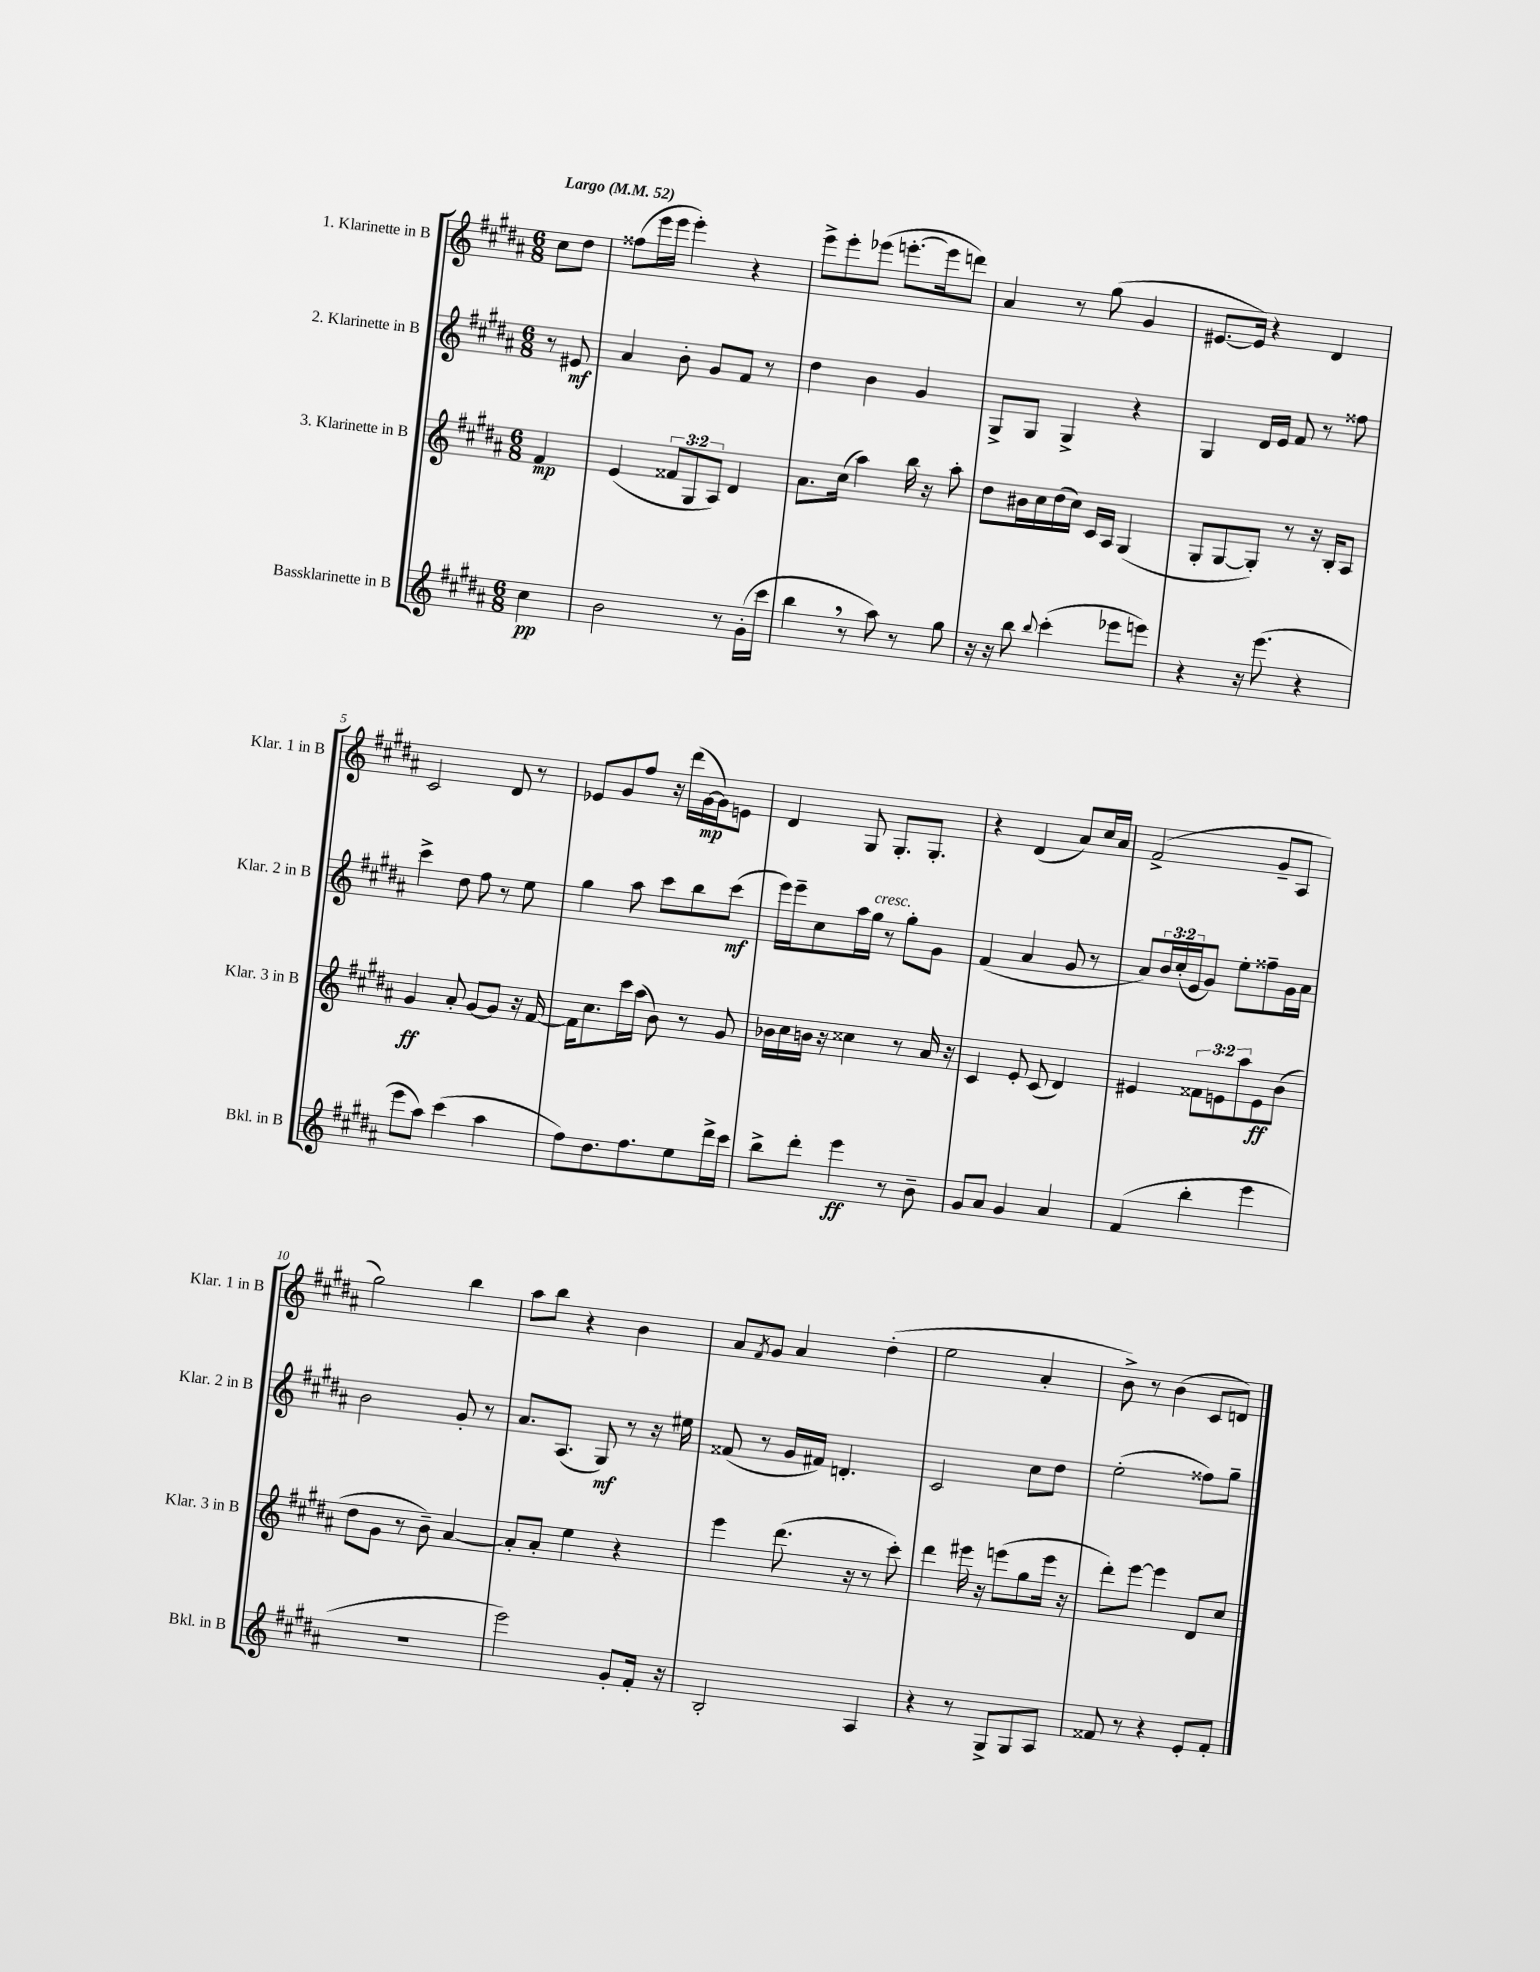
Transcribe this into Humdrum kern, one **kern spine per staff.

**kern	**dynam	**kern	**dynam	**kern	**dynam	**kern	**dynam
*part4	*part4	*part3	*part3	*part2	*part2	*part1	*part1
*staff4	*staff4	*staff3	*staff3	*staff2	*staff2	*staff1	*staff1
*I"Bassklarinette in B	*	*I"3. Klarinette in B	*	*I"2. Klarinette in B	*	*I"1. Klarinette in B	*
*I'Bkl. in B	*	*I'Klar. 3 in B	*	*I'Klar. 2 in B	*	*I'Klar. 1 in B	*
*clefG2	*	*clefG2	*	*clefG2	*	*clefG2	*
*k[f#c#g#d#a#]	*	*k[f#c#g#d#a#]	*	*k[f#c#g#d#a#]	*	*k[f#c#g#d#a#]	*
*M6/8	*	*M6/8	*	*M6/8	*	*M6/8	*
*MM52	*	*MM52	*	*MM52	*	*MM52	*
=	=	=	=	=	=	=	=
!	!	!	!	!	!	!LO:TX:a:B:t=Largo	!
4cc#\	pp	4f#/	mp	8r	.	8cc#\L	.
.	.	.	.	8e#X/	mf	8dd#\J	.
=1	=1	=1	=1	=1	=1	=1	=1
2b\	.	(4e/	.	4a#/	.	(8ff##X\L	.
.	.	.	.	.	.	16eee\L	.
.	.	.	.	.	.	16eee\JJ	.
.	.	12f##X/L	.	8b'\	.	4eee'\)	.
.	.	12G#/	.	.	.	.	.
.	.	.	.	8g#/L	.	.	.
.	.	12A#/J)	.	.	.	.	.
8r	.	4d#/	.	8f#/J	.	4r	.
(16g#'\LL	.	.	.	8r	.	.	.
16ccc#\JJ	.	.	.	.	.	.	.
=2	=2	=2	=2	=2	=2	=2	=2
4bb,\	.	8.a#\L	.	4dd#\	.	8eee^\L	.
.	.	.	.	.	.	8eee'\	.
.	.	(16cc#\Jk	.	.	.	.	.
8r	.	4aa#\)	.	4b\	.	(8eee-X\J	.
8aa#\)	.	.	.	.	.	[8.eeen'\L	.
8r	.	16bb\	.	4g#/	.	.	.
.	.	16r	.	.	.	16eee\k]	.
8gg#\	.	8aa#'\	.	.	.	8dddn\J)	.
=3	=3	=3	=3	=3	=3	=3	=3
16r	.	8dd#\L	.	8G#^/L	.	4a#/	.
16r	.	.	.	.	.	.	.
8bb\	.	16b#X\L	.	8G#/J	.	.	.
.	.	16cc#\	.	.	.	.	.
8qqbb/	.	.	.	.	.	.	.
(4ccc#'\	.	(16dd#\	.	4G#^/	.	8r	.
.	.	16cc#\JJ)	.	.	.	.	.
.	.	16c#/LL	.	.	.	(8gg#\	.
.	.	16A#/JJ	.	.	.	.	.
8eee-X\L	.	(4G#/	.	4r	.	4g#/	.
8eeen\J)	.	.	.	.	.	.	.
=4	=4	=4	=4	=4	=4	=4	=4
4r	.	8G#'/L	.	4G#/	.	[8.e#X/L	.
.	.	[8G#/	.	.	.	.	.
.	.	.	.	.	.	16e#/Jk])	.
16r	.	8G#'/J])	.	16d#/LL	.	4r	.
(8.eee\	.	.	.	16e/JJ	.	.	.
.	.	8r	.	8f#/	.	.	.
4r	.	16r	.	8r	.	4d#/	.
.	.	16B'/KL	.	.	.	.	.
.	.	8A#/J	.	8ff##X\	.	.	.
!!LO:LB:g=z
=5	=5	=5	=5	=5	=5	=5	=5
8eee\L	.	4g#/	ff	4ccc#^\	.	2c#/	.
8aa#\J)	.	.	.	.	.	.	.
(4ccc#\	.	8a#'/	.	8dd#\	.	.	.
.	.	[8g#/L	.	8ff#\	.	.	.
4aa#\	.	8g#/J]	.	8r	.	8d#/	.
.	.	16r	.	8ee\	.	8r	.
.	.	[16f#/	.	.	.	.	.
=6	=6	=6	=6	=6	=6	=6	=6
8ff#\L)	.	16f#\KL]	.	4gg#\	.	8e-X/L	.
.	.	8.cc#\	.	.	.	.	.
8.dd#\	.	.	.	.	.	8g#/	.
.	.	16ccc#\L	.	8aa#\	.	8ff#/J	.
8.ff#\	.	(16aa#\JJ	.	.	.	.	.
.	.	8b\)	.	8ccc#\L	.	16r	.
.	.	.	.	.	.	(16ddd#\LL	.
8ee\	.	8r	.	8bb\	.	[16g#\	mp
.	.	.	.	.	.	16g#\J])	.
16ddd#^\L	.	8g#/	.	(8ccc#\J	mf	8en\J	.
16ccc#\JJ	.	.	.	.	.	.	.
=7	=7	=7	=7	=7	=7	=7	=7
8bb^\L	.	16b-X\LL	.	16eee\LL)	.	4d#/	.
.	.	16cc#\	.	16eee~\J	.	.	.
8ddd#'\J	.	16bn\JJ	.	8cc#\	.	.	.
.	.	16r	.	.	.	.	.
4eee\	ff	4cc##X\	.	16aa#\L	.	8G#/	.
!	!	!	!	!LO:TX:a:i:t=cresc.	!	!	!
.	.	.	.	16gg#\JJ	.	.	.
.	.	.	.	8r	.	8.G#'/L	.
8r	.	8r	.	8gg#'\L	.	.	.
.	.	.	.	.	.	8.G#'/J	.
8b~\	.	16a#/	.	8g#\J	.	.	.
.	.	16r	.	.	.	.	.
=8	=8	=8	=8	=8	=8	=8	=8
8g#/L	.	4c#/	.	(4f#/	.	4r	.
8a#/J	.	.	.	.	.	.	.
4g#/	.	8e'/	.	4a#/	.	(4d#/	.
.	.	(8c#/	.	.	.	.	.
4a#/	.	4d#/)	.	8g#/	.	8a#/L)	.
.	.	.	.	8r	.	16cc#/L	.
.	.	.	.	.	.	16a#/JJ	.
=9	=9	=9	=9	=9	=9	=9	=9
(4f#/	.	4e#X/	.	8a#/L)	.	(2f#^/	.
.	.	.	.	24b/L	.	.	.
.	.	.	.	(24cc#'/	.	.	.
.	.	.	.	24e/J	.	.	.
4bb'\	.	12f##X\L	.	8g#/J)	.	.	.
.	.	12en\	.	.	.	.	.
.	.	.	.	8ee'\L	.	.	.
.	.	12aa#\	.	.	.	.	.
4eee\	.	8e\	ff	8ff##X~\	.	8g#~/L	.
.	.	(8b\J	.	16g#\L	.	8A#/J	.
.	.	.	.	16a#\JJ	.	.	.
!!LO:LB:g=z
=10	=10	=10	=10	=10	=10	=10	=10
2.r	.	8dd#\L	.	2b\	.	2gg#\)	.
.	.	8g#\J	.	.	.	.	.
.	.	8r	.	.	.	.	.
.	.	8b~\)	.	.	.	.	.
.	.	[4a#/	.	8g#'/	.	4bb\	.
.	.	.	.	8r	.	.	.
=11	=11	=11	=11	=11	=11	=11	=11
2eee\)	.	8a#'/L]	.	8.a#/L	.	8aa#\L	.
.	.	8a#'/J	.	.	.	8bb\J	.
.	.	.	.	(8.A#/J	.	.	.
.	.	4ee\	.	.	.	4r	.
.	.	.	.	8G#/)	mf	.	.
8g#'/L	.	4r	.	8r	.	4b\	.
16f#'/Jk	.	.	.	16r	.	.	.
16r	.	.	.	16ee#X\	.	.	.
=12	=12	=12	=12	=12	=12	=12	=12
2B'/	.	4eee\	.	(8f##X/	.	8a#/L	.
.	.	.	.	.	.	8qf#/	.
.	.	.	.	8r	.	8g#/J	.
.	.	(8.ddd#\	.	16g#/LL	.	4a#/	.
.	.	.	.	16f#X/JJ)	.	.	.
.	.	.	.	4.dn'/	.	.	.
.	.	16r	.	.	.	.	.
4A#/	.	8r	.	.	.	(4dd#'\	.
.	.	8ccc#'\)	.	.	.	.	.
=13	=13	=13	=13	=13	=13	=13	=13
4r	.	4ddd#\	.	2c#/	.	2ee\	.
8r	.	16eee#X\	.	.	.	.	.
.	.	16r	.	.	.	.	.
8G#^/L	.	(8eeen\L	.	.	.	.	.
8G#/	.	8gg#\	.	8cc#\L	.	4a#'/	.
8A#/J	.	16eee\Jk	.	8dd#\J	.	.	.
.	.	16r	.	.	.	.	.
=14	=14	=14	=14	=14	=14	=14	=14
8f##X/	.	8ddd#'\L)	.	(2ee'\	.	8b^\)	.
8r	.	[8eee\J	.	.	.	8r	.
4r	.	4eee\]	.	.	.	(4b\	.
8e'/L	.	8d#/L	.	8ff##X\L)	.	8c#/L	.
8f##'/J	.	8cc#/J	.	8gg#~\J	.	8dn/J)	.
==	==	==	==	==	==	==	==
*-	*-	*-	*-	*-	*-	*-	*-
